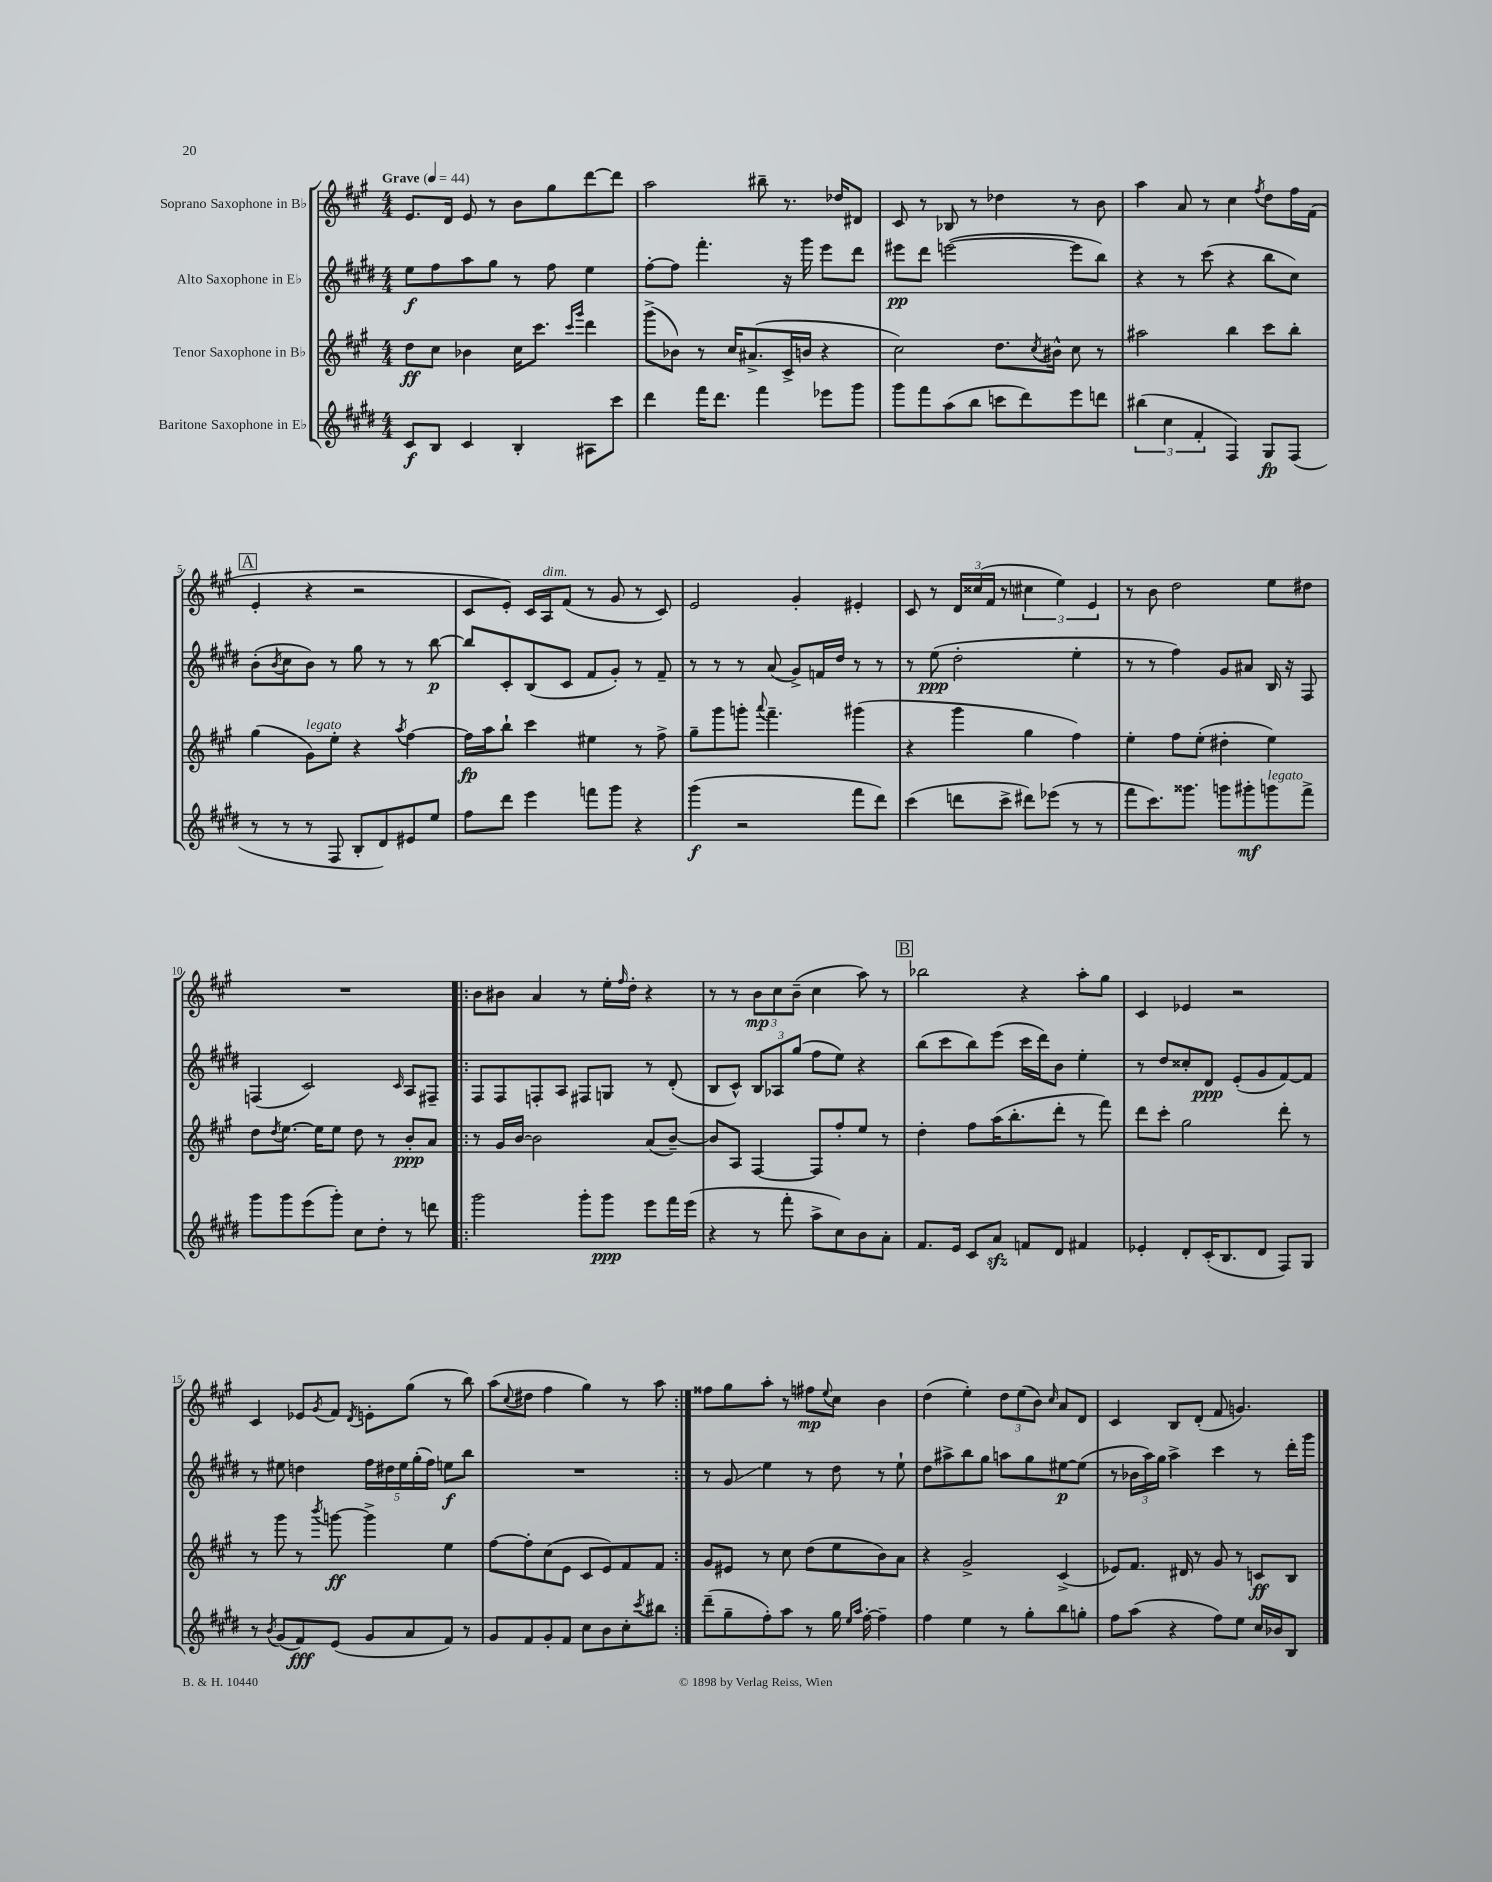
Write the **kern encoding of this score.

**kern	**kern	**kern	**kern
*staff4	*staff3	*staff2	*staff1
*clefG2	*clefG2	*clefG2	*clefG2
*k[f#c#g#d#]	*k[f#c#g#]	*k[f#c#g#d#]	*k[f#c#g#]
*M4/4	*M4/4	*M4/4	*M4/4
*MM44	*MM44	*MM44	*MM44
8c#	8dd	8ee	8.e
8B	8cc#	8ff#	.
.	.	.	16d
4c#	4b-	8aa	8e
.	.	8gg#	8r
4B'	16cc#	8r	8b
.	8.ccc#	.	.
.	.	8ff#	8gg#
.	16qqccc#	.	.
.	16qqggg#	.	.
8A#	4ddd	4ee	[8ddd
8ccc#	.	.	8ddd]
=	=	=	=
4ddd#	(8ggg#^	[8ff#'	2aa
.	8b-)	8ff#]	.
16fff#	8r	4.fff#'	.
8.ddd#	.	.	.
.	16cc#	.	.
.	(8.a#^	.	.
4fff#	.	.	8bb#~
.	16c#^	16r	8.r
.	16b	16ggg#	.
8eee-	4r	8eee	.
.	.	.	16dd-
8ggg#	.	8ddd#	8d#
=	=	=	=
8ggg#	2cc#)	8eee#	8c#
8fff#	.	8ddd#	8r
(8aa	.	([2eee	8B-
8bb	.	.	8r
8ccc	8.dd	.	4dd-
8ddd#)	.	.	.
.	8qcc#	.	.
.	16b#^^	.	.
8eee	8cc#	8eee]	8r
8ddd	8r	8bb)	8b
=	=	=	=
(6bb#	2aa#	4r	4aa
6cc#	.	.	.
.	.	8r	8a
6f#'	.	.	.
.	.	(8ccc#	8r
4F#)	4bb	4r	4cc#
.	.	.	8qff#
8G#	8ccc#	8bb	8dd
(8F#	8bb'	8cc#)	16ff#
.	.	.	(16f#
=	=	=	=
8r	(4gg#	(8b'	4e'
.	.	8qb	.
8r	.	8cc#	.
8r	8g#)	8b)	4r
8F#	8ee'	8r	.
8B'	4r	8gg#	2r
8d#)	.	8r	.
.	8qaa	.	.
8e#	[4ff#	8r	.
8ee	.	[8bb	.
=	=	=	=
8ff#	16ff#]	8bb]	8c#
.	16aa	.	.
8ddd#	8bb`	8c#'	8e')
4eee	4ccc#	(8B	16c#
.	.	.	16A
.	.	8c#	(8f#
8fff	4ee#	8f#	8r
8ggg#	.	8g#')	8g#
4r	8r	8r	8r
.	8ff#^	8f#~	8c#)
=	=	=	=
(4ggg#	8gg#~	8r	2e
.	8ggg#	8r	.
2r	8ggg'	8r	.
.	8qqaaa	.	.
.	4.fff#~	(8a	.
.	.	8g#^)	4g#'
.	.	16f	.
.	.	16dd#	.
8fff#	(4ggg#	8r	4e#'
8ddd#)	.	8r	.
=	=	=	=
(4ccc#	4r	8r	8c#
.	.	(8ee	8r
8ddd	4ggg#	2dd#'	24d
.	.	.	(24cc##
.	.	.	24f#
8ccc#^	.	.	8r
8ddd#)	4gg#	.	6cc#
(8eee-	.	.	.
.	.	.	6ee)
8r	4ff#)	4ee'	.
.	.	.	6e
8r	.	.	.
=	=	=	=
8fff#	4ee'	8r	8r
8.ccc#)	.	8r	8b
.	8ff#	4ff#)	2dd
8.ggg##	.	.	.
.	(8ee'	.	.
8ggg	4dd#'	8g#	.
8ggg#'	.	8a#	.
8ggg	4ee)	16B	8ee
.	.	16r	.
8fff#^	.	8F#	8dd#
=	=	=	=
8ggg#	8dd	(4F	1r
.	8qdd	.	.
8ggg#	[8.ee	.	.
(8eee	.	2c#)	.
.	16ee]	.	.
8ggg#')	8ee	.	.
8cc#	8dd	.	.
8dd#'	8r	.	.
.	.	16qqc#	.
8r	8b'	8A	.
8ddd	8a	8F#~	.
=!|:	=!|:	=!|:	=!|:
2ggg#	8r	8F#	8b
.	16g#	8F#	8b#
.	[16b	.	.
.	2b]	8F'	4a
.	.	8A	.
8ggg#'	.	8F#	8r
8ggg#	.	8G	16ee'
.	.	.	16qqff#
.	.	.	16dd'
8eee	(8a	8r	4r
16fff#	[8b~)	(8d#'	.
(16eee	.	.	.
=	=	=	=
4r	8b]	8B	8r
.	8A	8c#^^)	8r
8r	[4F#	12B	12b
.	.	12A-	12cc#
8fff#'	.	.	.
.	.	(12gg#	(12b~
8aa^	8F#]	8ff#	4cc#
8cc#)	8ff#'	8ee)	.
8b	8ee	4r	8aa)
8a'	8r	.	8r
=	=	=	=
8.f#	4dd'	(8bb	2bb-
.	.	8ccc#	.
16e	.	.	.
8c#	8ff#	8bb)	.
8a	(16aa	(8eee	.
.	8.bb'	.	.
8f	.	16ccc#	4r
.	.	16ddd#)	.
8d#	8ddd'	8b	.
4f#	8r	4ee'	8aa'
.	8fff#)	.	8gg#
=	=	=	=
4e-'	8ddd	8r	4c#
.	8ccc#'	8dd#	.
8d#'	2gg#	8cc##'	4e-
(16c#'	.	8d#	.
8.B	.	.	.
.	.	(8e'	2r
8d#	.	8g#	.
8F#)	8ddd'	[8f#)	.
8G#	8r	8f#]	.
=	=	=	=
8r	8r	8r	4c#
8qb	.	.	.
(8g#	8ggg#	8ee#	.
8f#)	8r	4dd	8e-
.	8qbbb	.	8qg#
(8e	[8ggg	.	8f#
.	.	.	8qd
8g#	4ggg^]	20ff#	8e'
.	.	20dd#	.
.	.	20ee#	.
8a	.	.	(8gg#
.	.	(20gg#'	.
.	.	20ff#)	.
8f#)	4ee	8ee	8r
8r	.	8bb	8bb)
=	=	=	=
8g#	[8ff#	1r	(8aa
.	.	.	8qqcc#
8f#	8ff#']	.	8dd#
8g#'	(8cc#	.	4ff#
8f#	8e	.	.
8cc#	8c#	.	4gg#)
8b	8e)	.	.
8cc#'	8f#	.	8r
8qccc#	.	.	.
8bb#	8f#	.	8aa
=:|!	=:|!	=:|!	=:|!
(8ddd#~	8g#	8r	8ff##
8gg#~	8e#	8g#	8gg#
8ff#')	8r	4ee	8aa'
8aa	8cc#	.	8r
8r	(8dd	8r	8ff#
.	.	.	8qqee
16gg#	8ee	8dd#	8cc#
16qqee	.	.	.
16qqaa	.	.	.
[16ff#'	.	.	.
4ff#~]	8b)	8r	4b
.	8a	8ee`	.
=	=	=	=
4ff#	4r	8dd#	(4dd
.	.	8aa#^	.
4ee	2g#^	8bb	4ee')
.	.	8gg#	.
8r	.	8aa	12dd
.	.	.	(12ee
8gg#'	.	8gg#	.
.	.	.	12b)
.	.	.	16qqcc#
8bb	(4c#^	[8ee#	8a
8gg'	.	(8ee#]	8d
=	=	=	=
8ff#	8e-)	8r	4c#
(8aa	8.f#	24b-	.
.	.	24aa)	.
.	.	24gg#	.
4r	.	4aa^	8B
.	16d#	.	.
.	8r	.	(8d'
8ff#)	8g#	4ccc#	8f#
8ee	8r	.	4.g)
16cc#	8c	8r	.
16b-	.	.	.
8B	8B	16ddd#'	.
.	.	16ggg#	.
==	==	==	==
*-	*-	*-	*-
